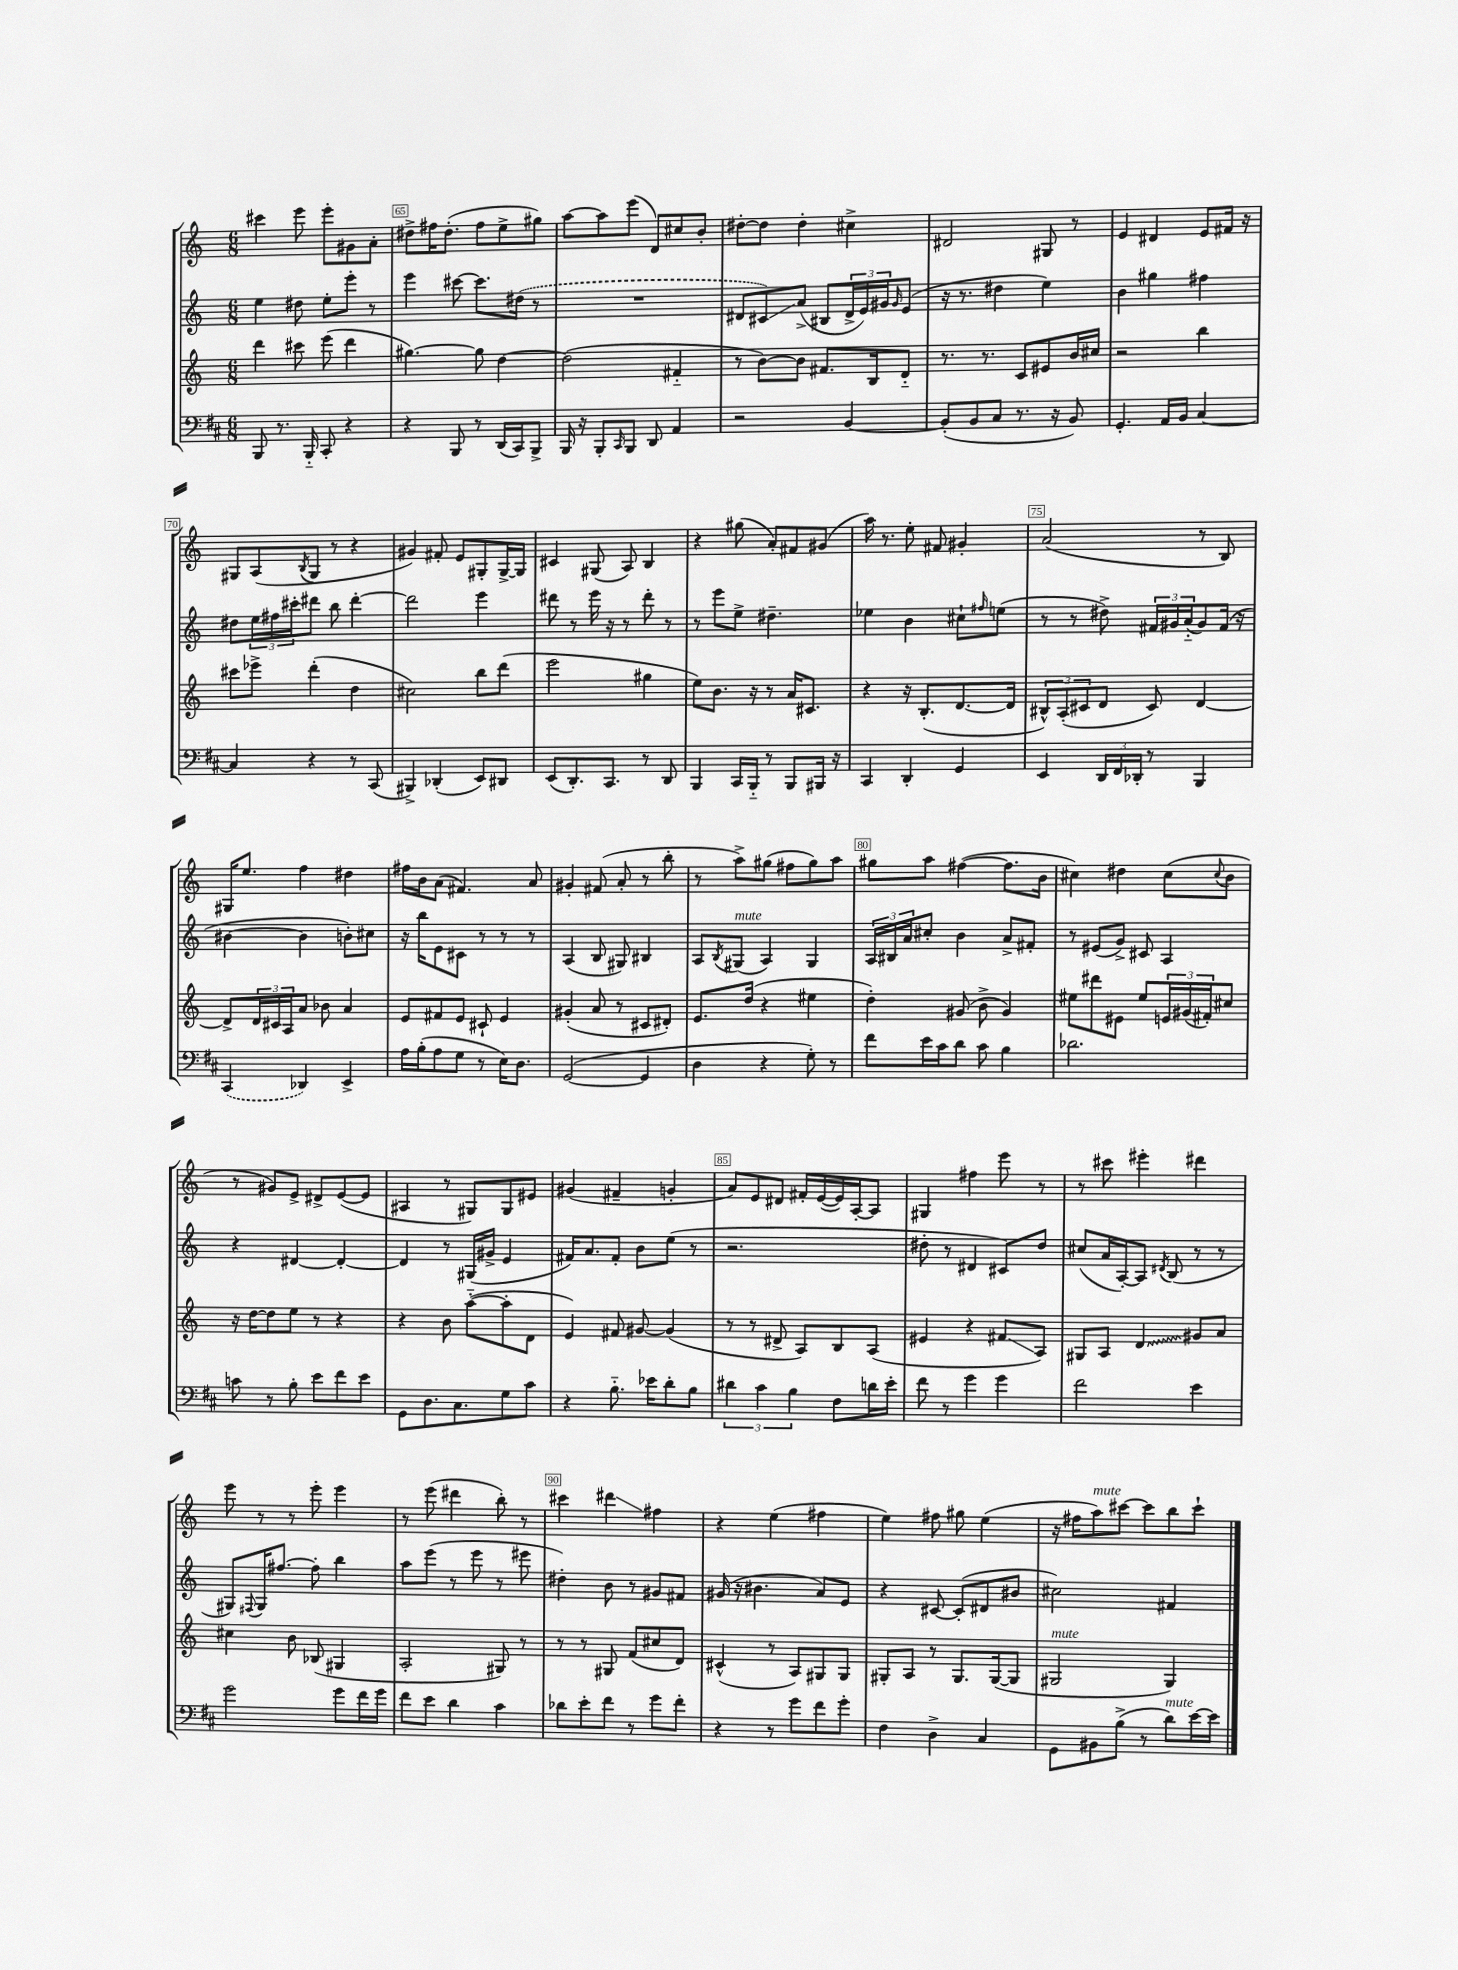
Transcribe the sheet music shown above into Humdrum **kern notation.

**kern	**kern	**kern	**kern
*staff4	*staff3	*staff2	*staff1
*clefF4	*clefG2	*clefG2	*clefG2
*k[f#c#]	*k[]	*k[]	*k[]
*M6/8	*M6/8	*M6/8	*M6/8
8BBB	4ddd	4ee	4ccc#
8.r	.	.	.
.	8ccc#	8dd#	8eee
16BBB'~	.	.	.
8CC#'	(8eee	8ee'	8eee'
4r	4ddd	8eee'	8g#
.	.	8r	8a'
=	=	=	=
4r	[4.gg#)	4eee	8dd#^
.	.	.	16ff#
.	.	.	(8.dd#'
8BBB	.	[8ccc#	.
8r	8gg#]	8.ccc#]	8ff#
(16DD	[4dd	.	8ee^
16CC#)	.	(16dd#	.
8BBB^	.	8r	8gg#)
=	=	=	=
16BBB	(2dd]	2.r	[8aa
16r	.	.	.
8BBB'	.	.	8aa]
16qqCC#	.	.	.
8BBB	.	.	(8eee
8DD	.	.	8d)
4AA	4f#'~	.	8cc#
.	.	.	8b'
=	=	=	=
2r	8r	8d#	[8dd#'
.	[8b)	8c#)	8dd#]
.	8b]	(8a^	4dd#'
.	8.f#	8B#	.
[4BB	.	24d#^	4cc#^
.	.	24e)	.
.	16B	.	.
.	.	24g#	.
.	.	16qqg#	.
.	8d'~	(8e	.
=	=	=	=
(8BB']	8.r	16r	2d#
.	.	8.r	.
8BB	.	.	.
.	8.r	.	.
8C#	.	4dd#	.
8.r	8c	.	.
.	8e#	4ee)	8G#
16r	.	.	.
8BB)	16b	.	8r
.	16cc#	.	.
=	=	=	=
4.GG'	2r	4b	4e
.	.	4gg#	4d#
16AA	.	.	.
16BB	.	.	.
[4C#	4bb	4ff#	8e
.	.	.	16f#
.	.	.	16r
=	=	=	=
4C#]	8ccc#	8dd#	8G#
.	8eee-^	24ee	(8A
.	.	24ff#	.
.	.	24ccc#'	.
.	.	.	8qB
4r	(4ddd'	8ddd#	8G#
.	.	8bb	8r
8r	4dd	[4ddd#'	4r
(8CC#	.	.	.
=	=	=	=
4BBB#^)	2cc#)	2ddd#]	4g#)
(4DD-'	.	.	8f#'
.	.	.	8e
8EE)	8bb	4eee	8G#'
8DD#	(8ddd	.	[16G#^
.	.	.	16G#]
=	=	=	=
(8EE	2eee	8ddd#	4c#
8.DD')	.	8r	.
.	.	16eee	(8G#
8.CC#	.	16r	.
.	.	8r	8A)
8r	4gg#	8ddd#'	4B
8DD	.	8r	.
=	=	=	=
4BBB	8ee)	8r	4r
.	8.b	8eee	.
16CC#	.	8ee^	(8gg#
16BBB'~	16r	.	.
8r	8r	4.dd#~	8a')
8BBB	16a	.	8f#
.	8.c#	.	.
16BBB#	.	.	(8g#
16r	.	.	.
=	=	=	=
4CC#	4r	4ee-	16aa)
.	.	.	8.r
4DD'	16r	4b	8ee'
.	(8.B'	.	.
.	.	.	8f#
4GG	[8.d	8cc#`	4g#'
.	.	16qqff#	.
.	.	(8ee	.
.	16d]	.	.
=	=	=	=
4EE	12B#^^)	8r	(2a
.	(12A'	.	.
.	.	8r	.
.	12c#	.	.
24DD	8d	8dd#^)	.
24FF#	.	.	.
24DD-'	.	.	.
8r	8c#)	24f#	.
.	.	24g#	.
.	.	(24a'~	.
4BBB	[4d	8g#)	8r
.	.	(16f#	8B)
.	.	16r	.
=	=	=	=
(4CC#	8d^]	[4b#	16G#
.	.	.	8.ee
.	24d	.	.
.	24c#	.	.
.	24A	.	.
4DD-)	8a	4b#]	4ff
.	8b-	.	.
4EE^	4a	8b')	4dd#
.	.	8cc#	.
=	=	=	=
16A	8e	16r	16ff#
(16B'	.	16bb	16b
8A	8f#	8e	(8a
8G	8e	8c#	4.f#)
8r	8c#`	8r	.
16E)	4e	8r	.
8.D	.	.	.
.	.	8r	8a
=	=	=	=
([2GG	(4g#'	(4A	4g#'
.	8a	8B	(8f#
.	8r	8G#)	8a'
4GG]	8c#	4B#	8r
.	8d#')	.	8bb'
=	=	=	=
4D	8.e	8A	8r
.	.	8qB	.
.	.	(8G#	8aa^)
.	(16dd	.	.
4r	4r	4A)	(8gg#
.	.	.	8ff#
8G')	4ee#	4G#	8gg#)
8r	.	.	8aa
=	=	=	=
8f#	4dd')	24A	8gg#
.	.	24B#	.
.	.	24a	.
16e	.	8cc#'	8aa
16c#	.	.	.
8d	(8g#	4b	([4ff#
8c#	8b^	.	.
4B	4g#)	8a^	8.ff#]
.	.	8f#'	.
.	.	.	16b
=	=	=	=
2.d-	8ee#	8r	4cc#)
.	8ddd#	(8e#	.
.	8e#	8g^)	4dd#
.	8ee#	8c#	.
.	24e	4A	(8cc#
.	(24g#	.	.
.	24f#')	.	.
.	.	.	8qqcc#
.	8cc#	.	8b
=	=	=	=
8c	16r	4r	8r
.	[16dd	.	.
8r	8dd]	.	8g#)
8B'	8ee	[4d#	8e^
8e	8r	.	8d#^
8f#	4r	4d#'_	([8e
8e	.	.	8e]
=	=	=	=
8GG	4r	4d#]	4A#
8.D	.	.	.
.	8b	8r	8r
8.C#	.	.	.
.	([8aa'~	(16G#	8G#)
.	.	16g#^	.
8G	8aa']	4e	8G#
8c#	8d	.	8e#
=	=	=	=
4r	4e)	16f#)	(4g#
.	.	8.a	.
8.B'~	8f#	8f#'	4f#~
.	[8g#	8b	.
16e-	.	.	.
8d'	(4g#]	(8ee	4g'
8B	.	8r	.
=	=	=	=
6d#	8r	2.r	8a)
.	8r	.	8e
6c#	.	.	.
.	8d#^	.	8d#
6B	.	.	.
.	8A)	.	16f#'
.	.	.	([16e
8F#	8B	.	16e])
.	.	.	[16A'
16d	(8A	.	8A]
16e'	.	.	.
=	=	=	=
8f#	4e#	8dd#'	4G#
8r	.	8r	.
4g	4r	4d#	4ff#
4g	8f#	8c#)	8eee
.	8A)	8dd#	8r
=	=	=	=
2f#	8G#	(8cc#	8r
.	8A	16a	8ccc#
.	.	[16A')	.
.	4d	8A]	4eee#'
.	.	8qd#	.
.	.	(8B	.
4e	8g#	8r	4ddd#
.	8a	8r	.
=	=	=	=
2g	4cc#	8G#)	8eee
.	.	8qqF#	.
.	.	16G#	8r
.	.	[8.ff#	.
.	8b	.	8r
.	(8B-	8ff#']	8eee'
8g	4G#	4bb	4eee
16f#	.	.	.
16g	.	.	.
=	=	=	=
8f#	2A'	8aa	8r
8e	.	(8eee	(8eee
4d	.	8r	4ddd#
.	.	8eee	.
4c#	8G#)	8r	8bb')
.	8r	8eee#	8r
=	=	=	=
8d-	8r	4dd#')	4ccc#
8e'	8r	.	.
8f#	8G#	8b	4ddd#
8r	(8f	8r	.
8g	8cc#	8g#	4ff#
8f#'	8d)	8f#	.
=	=	=	=
4r	(4c#^^	(16g#	4r
.	.	16r	.
.	.	4.b#	.
8r	8r	.	(4ee
8g	8A)	.	.
8f#	8G#	8a)	4ff#
8g'	8G#	8e	.
=	=	=	=
4F#	8G#'	4r	4ee)
.	8A	.	.
4D^	8r	[8c#	8ff#
.	8.G#	(8c#']	8gg#
4C#	.	8d#	(4ee
.	([16G#	.	.
.	8G#]	8b#	.
=	=	=	=
8GG	2G#	2cc#)	16r
.	.	.	16ff#
8BB#	.	.	8aa)
(8B^	.	.	[8ccc#
8r	.	.	8ccc#]
8d)	4G#)	4f#	8bb
[16e	.	.	8ccc#`
16e]	.	.	.
==	==	==	==
*-	*-	*-	*-
